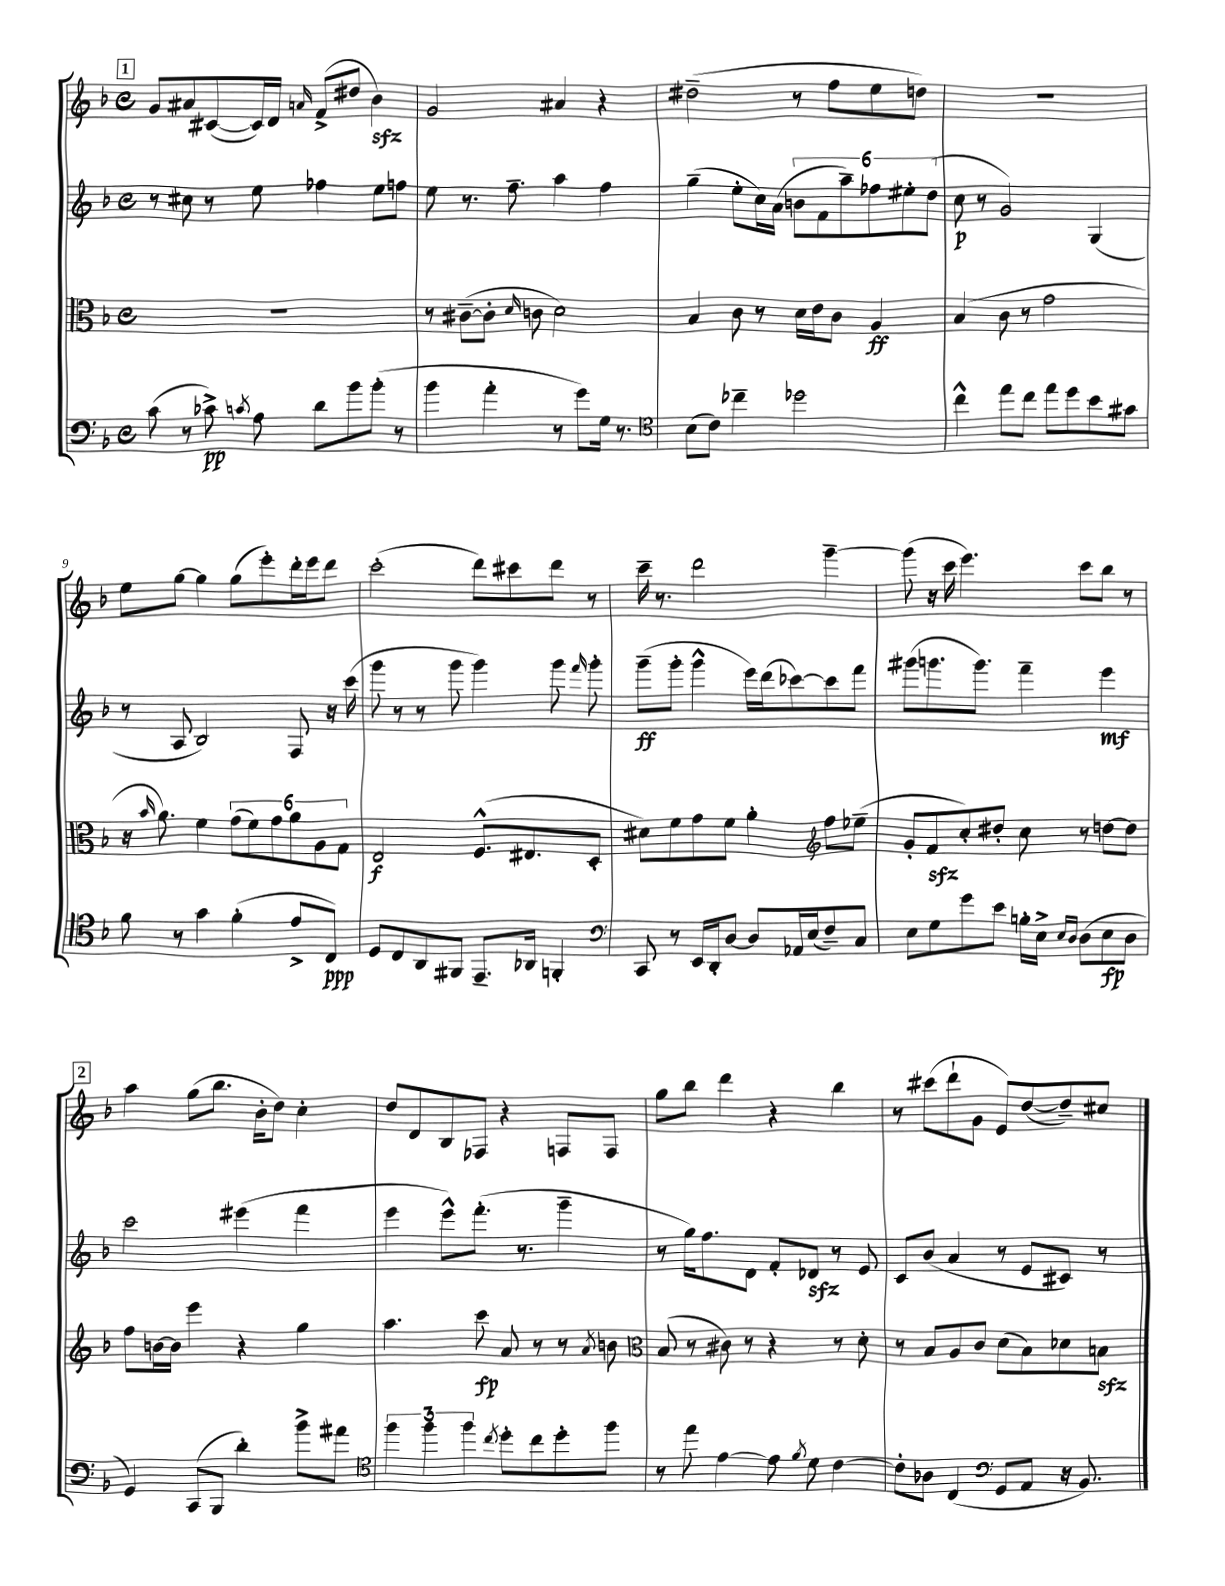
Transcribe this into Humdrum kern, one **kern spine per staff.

**kern	**kern	**kern	**kern
*staff4	*staff3	*staff2	*staff1
*clefF4	*clefC3	*clefG2	*clefG2
*k[b-]	*k[b-]	*k[b-]	*k[b-]
*M4/4	*M4/4	*M4/4	*M4/4
*met(c)	*met(c)	*met(c)	*met(c)
(8c	1r	8r	8g
8r	.	8cc#	8a#
8c-^)	.	8r	([8c#
8qc	.	.	.
8A	.	8ee	16c#])
.	.	.	16d
.	.	.	16qqa
8d	.	4ff-	(8f^
8b-	.	.	8dd#
(8b-'	.	8ee	4b-)
8r	.	8ff	.
=	=	=	=
4b-	8r	8ee	2g
.	([8c#~	8.r	.
4a'	8c#']	.	.
.	.	8.ff~	.
.	16qqd	.	.
.	8c	.	.
8r	2d)	4aa	4a#
8g)	.	.	.
16G	.	4ff	4r
8.r	.	.	.
=	=	=	=
*clefC4	*	*	*
(8B-	4B-	(4gg~	(2dd#~
8c)	.	.	.
4cc-~	8c	8ee'	.
.	8r	16cc)	.
.	.	(16a	.
2dd-	16d	12b	8r
.	16e	.	.
.	.	12f	.
.	8c	.	8ff
.	.	12aa~)	.
.	4A	12ff-	8ee
.	.	12ee#'	.
.	.	.	8dd)
.	.	(12dd	.
=	=	=	=
4cc^^	(4B-	8cc	1r
.	.	8r	.
8ee	8c	2g)	.
8cc	8r	.	.
8ee	2g	.	.
8dd	.	.	.
8b-	.	(4G	.
8g#	.	.	.
=	=	=	=
8f	16r	8r	8ee
.	16qqb-	.	.
.	8.a)	.	.
8r	.	8A	[8gg
4g	4f	2B-)	4gg]
(4f'	(12g	.	(8gg
.	12f)	.	.
.	.	.	8eee')
.	12g	.	.
8e^	12a	8F	16ddd'
.	.	.	16eee
.	12A	.	.
8C)	.	16r	8ddd
.	12G	.	.
.	.	(16ccc	.
=	=	=	=
8D	2E	8ggg	(2ccc'
8C	.	8r	.
8AA	.	8r	.
8FF#	.	8ggg	.
8.EE~	(8.F^^	4ggg)	8ddd)
.	.	.	8ccc#
16AA-	8.E#	.	.
4FF'	.	8ggg	8ddd
.	.	16qqfff	.
.	8D'	8ggg'	8r
=	=	=	=
*clefF4	*	*	*
8CC	8d#)	(8ggg~	16ccc~
.	.	.	8.r
8r	8f	8ggg'	.
16EE	8g	4ggg^^	2ddd
16DD'	.	.	.
[8D	8f	.	.
8D]	4a'	16eee)	.
.	.	(16ddd	.
16AA-	.	[8ccc-)	.
(16E	.	.	.
*	*clefG2	*	*
8F~)	8ff	8ccc-]	[4ggg~
8C	(8ee-~	8fff	.
=	=	=	=
8E	8g'	(8ggg#	(8ggg]
8G	8f	8.ggg	16r
.	.	.	16ccc
8g	8cc')	.	4.eee)
.	.	8.ggg)	.
8e	8dd#'	.	.
16B'	8cc	4fff~	.
16E^	.	.	.
16qqE	.	.	.
16qqD	.	.	.
(8D	8r	.	8ccc
8E	[8dd	4eee	8bb-
8D	8dd]	.	8r
=	=	=	=
4GG)	8ff	2ccc	4aa
.	[16b	.	.
.	16b]	.	.
(8CC	4eee	.	(8gg
8BBB-	.	.	8.bb-
4d')	4r	(4eee#	.
.	.	.	16b-'
.	.	.	8dd)
8b-^	4gg	4fff	4cc'
8a#	.	.	.
=	=	=	=
*clefC4	*	*	*
6ff	4.aa	4eee	8dd
.	.	.	8d
6ff	.	.	.
.	.	8eee^^)	8B-
6ff	.	.	.
.	8ccc	(8.fff'	8F-
8qcc	.	.	.
8dd'	8a	.	4r
.	.	8.r	.
8cc	8r	.	.
8dd'	8r	4ggg~	8F
.	8qa	.	.
8ff	8b	.	8F
=	=	=	=
*	*clefC3	*	*
8r	(8B-	8r	8gg
8ee	8r	16gg)	8bb-
.	.	8.ff	.
[4e	8c#)	.	4ddd
.	8r	8d	.
8e]	4r	8f'	4r
8qf	.	.	.
8d	.	8d-	.
[4c	8r	8r	4bb-
.	8d'	8e	.
=	=	=	=
8c']	8r	8c	8r
8A-	8B-	(8b-	(8ccc#
(4C	8A	4a	8ddd`
.	8c	.	8g
*clefF4	*	*	*
8GG	(8d	8r	8e)
8AA	8B-)	8e	([8dd
16r	8d-	8c#)	8dd~])
8.BB-)	.	.	.
.	8B	8r	8cc#
==	==	==	==
*-	*-	*-	*-
